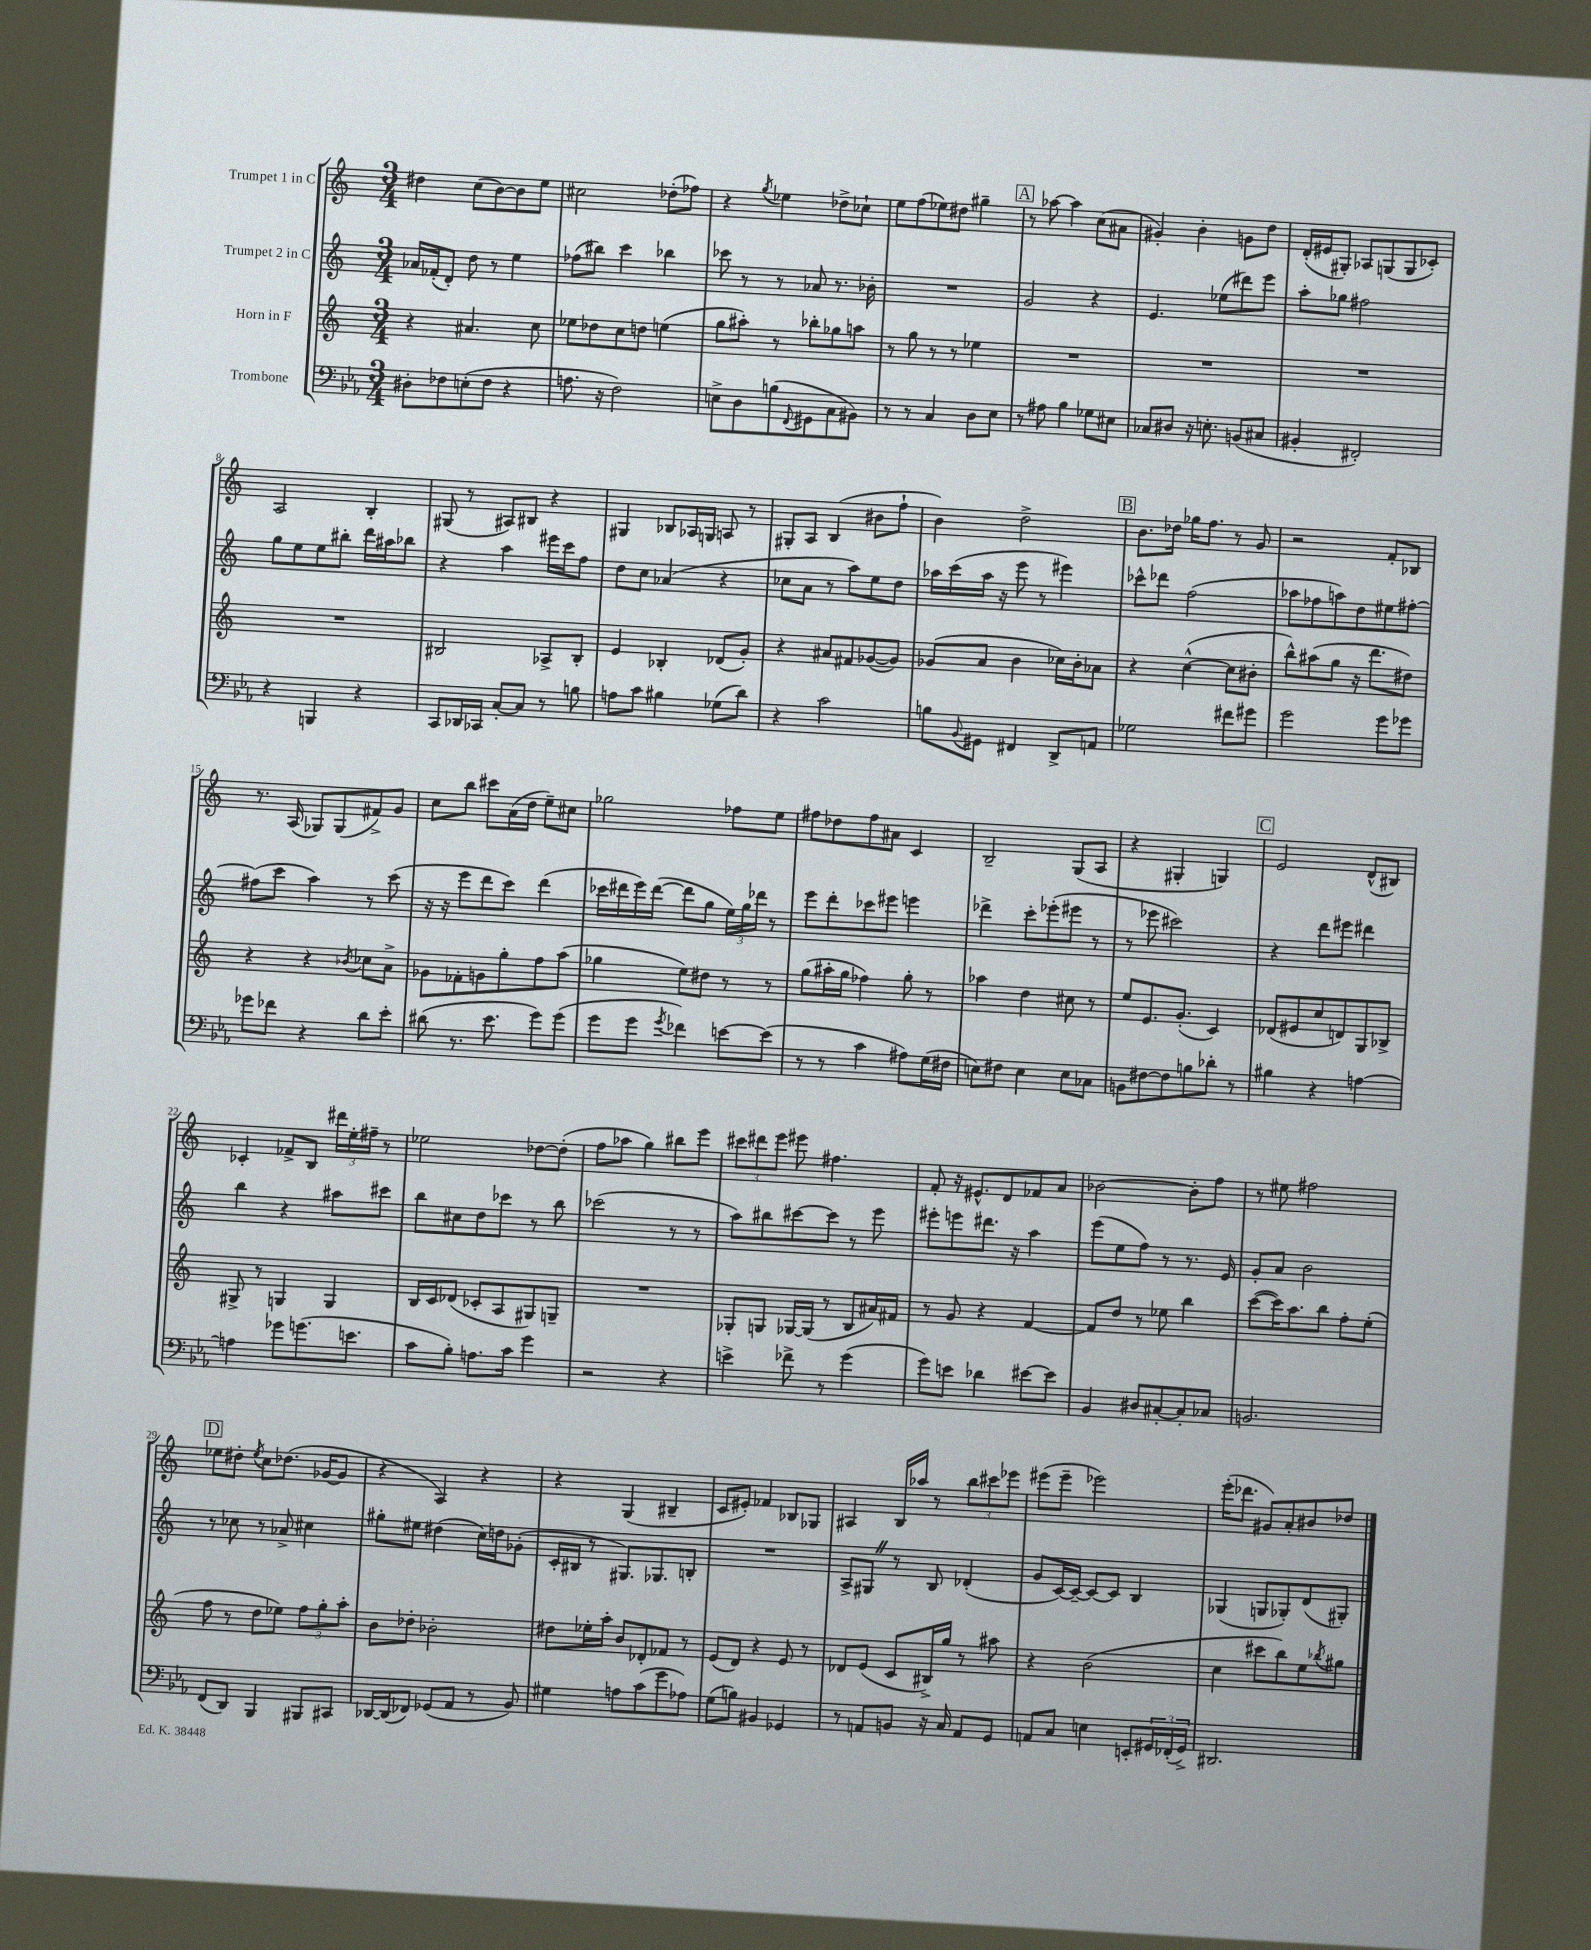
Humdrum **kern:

**kern	**kern	**kern	**kern
*staff4	*staff3	*staff2	*staff1
*clefF4	*clefG2	*clefG2	*clefG2
*k[b-e-a-]	*k[]	*k[]	*k[]
*M3/4	*M3/4	*M3/4	*M3/4
8D#'	4r	16a-	4dd#
.	.	(16f-'	.
8F-	.	8d')	.
(8E'	4.a#	8dd	(8cc
8F-	.	8r	[8b)
4r	.	4ee	8b]
.	8cc	.	8ee
=	=	=	=
8.A	8ee-	(8ff-	2cc#
.	8dd-	8bb#)	.
16r	.	.	.
2F)	8cc	4ccc	.
.	8dd	.	.
.	(4ee	4bb-	(8dd-'
.	.	.	8ff-)
=	=	=	=
8E^	8gg	8ccc-	4r
8D	8aa#')	8r	.
.	.	.	8qgg
(8B	8r	8r	4ee-
8qqFF	.	.	.
8GG#	8bb-'	8a-	.
8C	8gg-	8.r	8dd-^
8BB#)	8aa	.	8cc-`
.	.	16b-'	.
=	=	=	=
8r	8r	2.r	8ee
8r	8gg	.	(8ff
4C	8r	.	8ee-)
.	8r	.	8dd#
8D	4ee-	.	4gg#~
8E-	.	.	.
=	=	=	=
8r	2.r	2g	8r
8A#	.	.	[8aa-
4B-	.	.	4aa-]
8G-	.	4r	(8cc
8E#	.	.	8a#
=	=	=	=
8C-	2.r	4.e	4g#')
8D#	.	.	.
16r	.	.	4b'
8.E'	.	.	.
.	.	(8ee-	.
(8BB	.	8ddd#)	8g
8C#	.	8eee	8dd
=	=	=	=
4BB#'	2.r	8aa'	(16d'
.	.	.	16e#
.	.	8gg-	8G#')
2FF#')	.	2ff#	8A-
.	.	.	(8G
.	.	.	8G
.	.	.	8c-')
=	=	=	=
4r	2.r	8gg	2A
.	.	8ee	.
4BBB	.	8ee	.
.	.	8bb#'	.
4r	.	16ddd	4B'
.	.	16aa#	.
.	.	8bb-	.
=	=	=	=
8CC	2B#	4r	(8G#
16DD-	.	.	8r
16CC-	.	.	.
[8C'	.	4aa	8A#)
8C]	.	.	8B#
8r	8A-^	16eee#	4r
.	.	16ccc	.
8B	8B#'	8ff	.
=	=	=	=
8A	4e	8dd	4G#
8c	.	8cc	.
4B#	4B-'	(4a-	8B-
.	.	.	16A-
.	.	.	16G
(8G-	(8d-	4r	8A
8d)	8g')	.	8r
=	=	=	=
4r	4r	8cc-	8G#'
.	.	8a	8A
2c	8a#	8r	(4B
.	8f#	8aa)	.
.	([8g-	8ee	8b#
.	8g-])	8dd	8ff`
=	=	=	=
8B	(8g-	16aa-	4b)
.	.	(16ccc	.
8qqBB-	.	.	.
8GG#	8a	16aa-	.
.	.	16r	.
4FF#	4b	8eee	2dd^
.	.	8r	.
8DD^	16cc-)	4eee#)	.
.	16b'	.	.
8AA	8a-	.	.
=	=	=	=
2G-	4r	8ccc-^^	8.b
.	.	8ddd-	.
.	.	.	16dd-
.	([4cc^^	(2ff	16gg-
.	.	.	8.ff
8f#	8cc]	.	8r
8g#	8b#'	.	8g
=	=	=	=
2g	8bb^^)	8aa-	2r
.	(8aa#	8ff-	.
.	8gg	8aa)	.
.	16r	8dd	.
.	8.ddd	.	.
8g	.	8ee#	8f'
8g-	8dd#)	[8ff#'	8B-
=	=	=	=
8g-	4r	(8ff#]	8.r
8f-	.	8ccc	.
.	.	.	(16A
4r	4r	4aa)	8G-)
.	.	.	(8G-
.	8qb-	.	.
8d	8cc-	8r	8f#^)
8e-'	8a^	(8ccc	8g
=	=	=	=
(8d#	8g-	16r	8cc
.	.	16r	.
8.r	8f-'	8eee	8bb
.	8g	8ddd	8ccc#
8.e-	.	.	.
.	8gg'	8ccc)	(16a
.	.	.	16dd
8g)	8ff	(4ddd	8ee~)
(8g	(8aa	.	8cc#
=	=	=	=
8g	4gg-	16ccc-	2gg-
.	.	16ddd#	.
8g	.	16eee)	.
.	.	([16ddd#	.
8qg	.	.	.
4f-)	8ee)	8ddd#]	.
.	8dd#	8gg	.
[8e	8r	24ee)	8ff-
.	.	24gg	.
.	.	24ddd-	.
(8e]	8r	8r	8ee
=	=	=	=
8r	(8gg	8eee	8ff#
8r	16aa#'	8ddd'	8dd-
.	16gg	.	.
4c	4ff-)	8ccc-	8ff#
.	.	8eee#	8a#
8A#)	8gg'	4eee	4c
(16G	8r	.	.
16F#	.	.	.
=	=	=	=
8E)	4aa-	4ddd-^	2B~
8F#	.	.	.
4E	4dd	8ccc'	.
.	.	(8eee-'	.
8E	8cc#	8eee#	(8G
8C-	8r	8r	8A
=	=	=	=
8BB	8ee	8r	4r
[8F#	8.e	8eee-	.
8F#]	.	2ccc#)	4G#'
.	(8.g'	.	.
8B	.	.	.
8d-'	4c)	.	4G)
8r	.	.	.
=	=	=	=
4B#	(8d-	4r	2e
.	8e#	.	.
4r	8cc	8ddd	.
.	8d)	8eee#	.
[4A	8G	4ddd#	(8d^^
.	8B-^	.	8B#)
=	=	=	=
4A]	8G#^	4bb	4c-'
.	8r	.	.
8g-	4G	4r	8f-^
(8.g	.	.	8B
.	4G	8aa#	24ddd#
.	.	.	24ee'
8.e	.	.	.
.	.	.	24ff#~
.	.	8ccc#	8r
=	=	=	=
8c	16B	8bb	2ee-
.	16c	.	.
8B-')	(8d-	8cc#	.
8.A	8c-'	8dd	.
.	8A	8ccc-	.
16c	.	.	.
4g	8G#)	8r	[8dd-
.	8G~	8bb	(8dd-']
=	=	=	=
2r	2.r	(2ccc-	8ff
.	.	.	8aa-
.	.	.	4gg)
4r	.	8r	8bb#
.	.	8r	8eee
=	=	=	=
4e^	8G-'	8aa)	12ccc#
.	.	.	12ddd#
.	8G	8bb#	.
.	.	.	12eee
8f-^	[16G-	[8ccc#	8eee#
.	(16G-]	.	.
8r	8r	8ccc#]	4.ff#
(4g	8B	8r	.
.	16a#)	8eee	.
.	16f#	.	.
=	=	=	=
8g)	8r	8eee#'	8f'
8e	8g	8eee	16r
.	.	.	8.e#^^
4d-	4r	8.ddd#	.
.	.	.	8d
.	.	16r	.
[8e#	[4f	4aa	8f-
8e#]	.	.	8a
=	=	=	=
4BB-	8f]	(8eee	[2b-
.	8dd	8ee	.
8D#	8r	8ff)	.
[8C#'	8ee-	8r	.
8C#']	4bb	8.r	8b-']
8C-	.	.	8ff
.	.	16e	.
=	=	=	=
2.BB	([8ccc	8g'	8r
.	16ccc])	8a	8ee#
.	8.aa	.	.
.	.	2b	2ff#
.	8bb	.	.
.	8ff'	.	.
.	(8ee'	.	.
=	=	=	=
(8FF	8ff	8r	8ee-
8DD)	8r	8cc-	8dd#'
.	.	.	8qee-
4BBB-	8dd	8r	8cc
.	8ee-)	8a-^	(8.dd-
8BBB#	12ff	4cc#	.
.	.	.	[16g-
.	12gg'	.	.
8CC#	.	.	8g-]
.	12aa'	.	.
=	=	=	=
[16DD-	8b	8gg#'	4r
(16DD-]	.	.	.
8FF-)	8dd-'	8ee#	.
(8GG-	2b-'	(4dd#	4A)
8AA-	.	.	.
8r	.	16cc)	4r
.	.	16dd	.
8BB-)	.	(8g-'	.
=	=	=	=
4G#	8dd#	16c'	4r
.	.	16B#	.
.	16ee-'	8r	.
.	16aa'	.	.
8A	8b	8.G#)	(4G
(8c	8d-'	.	.
.	.	8.G-	.
8g	8f-	.	4B#~
8A-)	8r	8B'	.
=	=	=	=
(8G	(8e	2.r	8c
8B)	8d)	.	8e#')
4BB#	4r	.	4f-
4GG-	8e	.	8B-
.	8r	.	8G-
=	=	=	=
8r	8d-	8A^	4A#
8AA	(8e	8G#	.
8BB	8c	8r	16B
.	.	.	16aa-
16r	16B#^)	8B	8r
16C	16gg	.	.
8AA	8r	(4d-'	12bb
.	.	.	12ccc#
8GG	8aa#	.	.
.	.	.	12eee-
=	=	=	=
8AA	4r	8g	(8eee#
8C	.	[16c)	8eee#~
.	.	16c~_	.
4E	(2b	8c_	2eee-)
.	.	8c]	.
8EE'	.	4B	.
24GG#	.	.	.
(24FF-'	.	.	.
24GG#^)	.	.	.
=	=	=	=
2.DD#	4cc	(4G-	(16eee'
.	.	.	8.ddd-
.	8ccc#	8G	8g#)
.	8bb)	8G-')	8a'
.	8ee	(8d	8b#
.	8qbb-	.	.
.	8gg#	8G#')	8dd-
==	==	==	==
*-	*-	*-	*-
